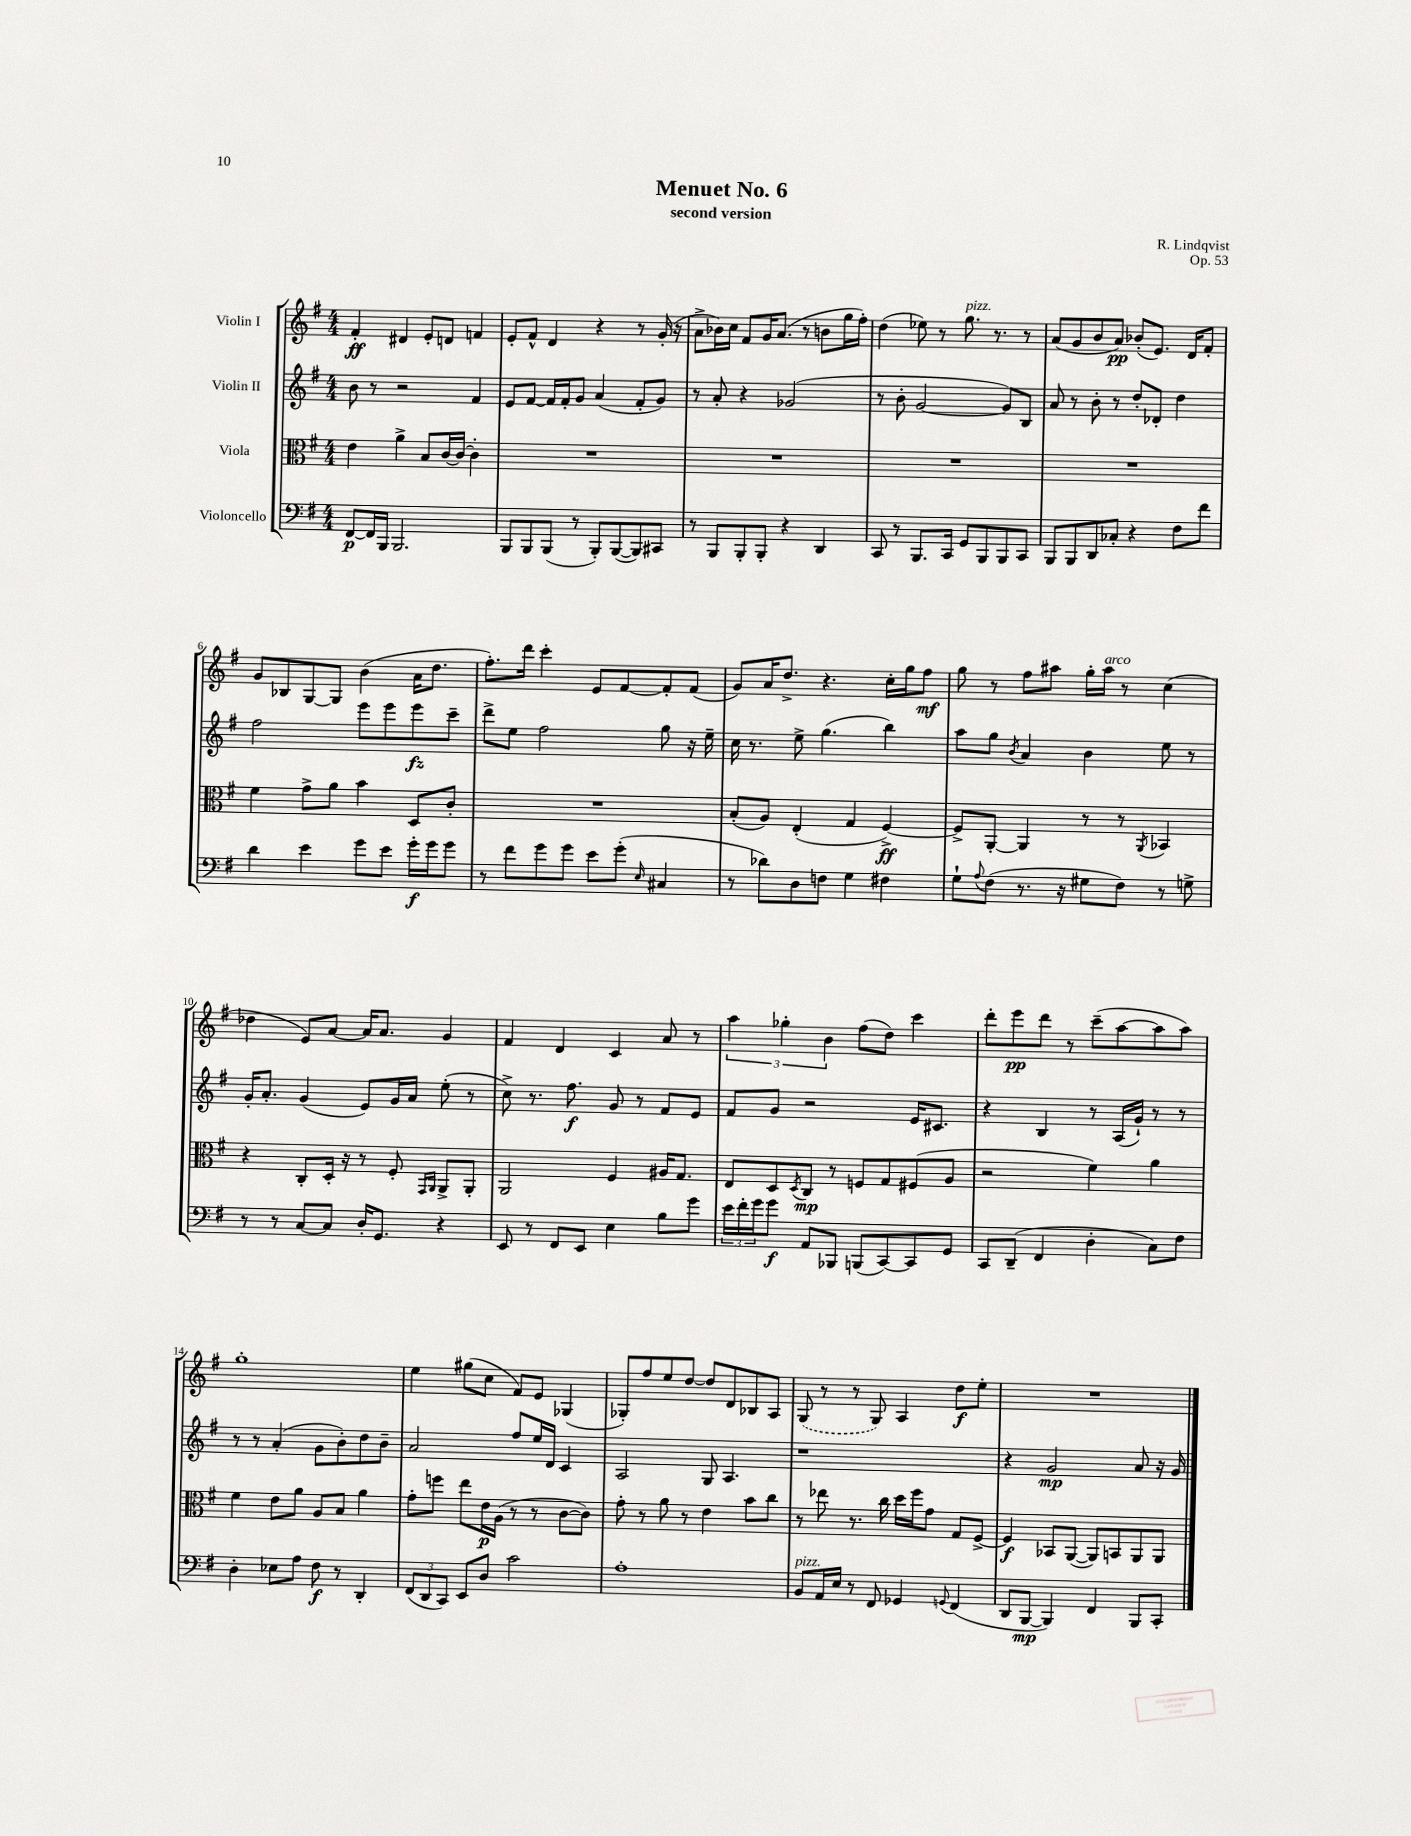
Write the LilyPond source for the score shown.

\header { title = "Menuet No. 6" composer = "R. Lindqvist" subtitle = "second version" opus = "Op. 53" }
<<
\new StaffGroup <<
\new Staff = "s0" \with { instrumentName = "Violin I" } {
    \clef treble \key g \major \numericTimeSignature \time 4/4
    fis'4-.\ff dis'4 e'8-. d'8 f'4 |
    e'8-. fis'8-^ d'4 r4 r8 g'16-.( r16 |
    a'8-> bes'16) c''16 fis'8 g'16 a'8.( r8 b'8 g''16 fis''16-.) |
    d''4( ees''8) r8 g''8.^\markup { \italic "pizz." } r8. r8 |
    a'8( g'8 b'8 a'8\pp) bes'8-.( e'8.) d'16 fis'8-. |
    g'8 bes8 g8~ g8 b'4( a'16 d''8. |
    fis''8.-.) d'''16 c'''4-. e'8 fis'8~ fis'8-. fis'8( |
    g'8) a'16 d''8.-> r4. c''16-. g''16 fis''8\mf |
    g''8 r8 fis''8 ais''8 g''16-. ais''16^\markup { \italic "arco" } r8 c''4( |
    des''4 e'8) a'8~ a'16 a'8. g'4 |
    fis'4 d'4 c'4 a'8 r8 |
    \tuplet 3/2 { a''4 ges''4-. b'4 } fis''8( d''8) c'''4 |
    d'''8-. e'''8\pp d'''8 r8 c'''8--( a''8~ a''8 a''8) |
    g''1-. |
    e''4 gis''8( c''8 fis'8) e'8 ges4( |
    ges8-.) fis''8 e''8 d''8~ d''8 d'8 bes8 a8 |
    \once \slurDashed g8( r8 r8 g8) a4 d''8\f e''8-. |
    R1 \bar "|." |
}
\new Staff = "s1" \with { instrumentName = "Violin II" } {
    \clef treble \key g \major \numericTimeSignature \time 4/4
    b'8 r8 r2 fis'4 |
    e'8 fis'8~ fis'16 fis'16-. g'8 a'4( fis'8-. g'8) |
    r8 a'8-. r4 ges'2( |
    r8 b'8-. g'2~ g'8) b8 |
    a'8 r8 b'8-. r8 d''8-. des'8-. d''4 |
    fis''2 e'''8 e'''8 e'''8\fz c'''8-- |
    d'''8-> e''8 fis''2 g''8 r16 e''16-- |
    c''16 r8. e''8-> g''4.( b''4) |
    a''8 g''8 \acciaccatura { b'8 } a'4 b'4 e''8 r8 |
    g'16-. a'8.-. g'4( e'8) g'16 a'16 e''8-.( r8 |
    c''8->) r8. fis''8.\f g'8 r8 fis'8 e'8 |
    fis'8 g'8 r2 e'16 cis'8. |
    r4 b4 r8 a16( g'16-!) r8 r8 |
    r8 r8 a'4-.( g'8 b'8-.) d''8 b'8-- |
    a'2 fis''8 e''16 d'16 c'4 |
    a2 g8 a4. |
    r1 |
    r4 g'2\mp a'8 r16 g'16 \bar "|." |
}
\new Staff = "s2" \with { instrumentName = "Viola" } {
    \clef alto \key g \major \numericTimeSignature \time 4/4
    e'4 a'4-> b8 c'16~ c'16~ c'4-. |
    R1 |
    R1 |
    R1 |
    R1 |
    fis'4 g'8-> a'8 b'4 d8 c'8-. |
    R1 |
    b8-.( a8) e4-.( g4 fis4~->\ff) |
    fis8-> a,8~-. a,4 r8 r8 \acciaccatura { a,8 } bes,4 |
    r4 c8-. d16-. r16 r8 fis8-. \grace { g,16 a,16 } a,8-> a,8-. |
    a,2 fis4 ais16 g8. |
    e8 d8 \acciaccatura { d8 } c8\mp r8 f8 g8 fis8( a8 |
    r2 fis'4) a'4 |
    fis'4 e'8 a'8 a8 b8 a'4 |
    g'8-. f''8 e''8 e'16\p a16( r8 r8 c'8~ c'8) |
    g'8-. r8 a'8 r8 e'4 b'8 c''8 |
    r8 ees''8 r8. c''16 d''16 fis''16 g'8 g8 fis8~-> |
    fis4\f bes,8 a,8~( a,8) b,8 a,8 a,8 \bar "|." |
}
\new Staff = "s3" \with { instrumentName = "Violoncello" } {
    \clef bass \key g \major \numericTimeSignature \time 4/4
    fis,8~\p fis,16 b,,16 b,,2. |
    b,,8 b,,8 b,,8( r8 b,,8-.) b,,8~( b,,8) cis,8 |
    r8 b,,8 b,,8-. b,,8-. r4 d,4 |
    c,8 r8 b,,8. c,16 g,8 b,,8 b,,8 c,8 |
    b,,8 b,,8 d,8 ces8-. r4 fis8 fis'8 |
    d'4 e'4 g'8 e'8 g'16-.\f g'16 g'8 |
    r8 fis'8 g'8 g'8 e'8 g'8-.( \grace { e16 } cis4 |
    r8 des'8) d8 f8 g4 fis4 |
    g8-! \appoggiatura { a8 } fis8( r8. r16 gis8 fis8) r8 g8-> |
    r8 r8 c8~ c8 d16-. g,8. r4 |
    e,8 r8 fis,8 e,8 e4 b8 g'8 |
    \tuplet 3/2 { e'16 fis'16-. g'16 } g'8\f a,8 bes,,8 b,,8( c,8~) c,8 g,8 |
    c,8 d,8--( fis,4 d4-. c8) fis8 |
    d4-. ees8 a8 fis8\f r8 d,4-. |
    \tuplet 3/2 { fis,8( d,8 c,8) } e,8 d8 c'2 |
    a1-. |
    b,8^\markup { \italic "pizz." } a,16 e16 r8 fis,8 ges,4 \appoggiatura { g,8 } fis,4( |
    d,8 b,,8~\mp b,,4) fis,4 b,,8 c,8-. \bar "|." |
}
>>
>>
